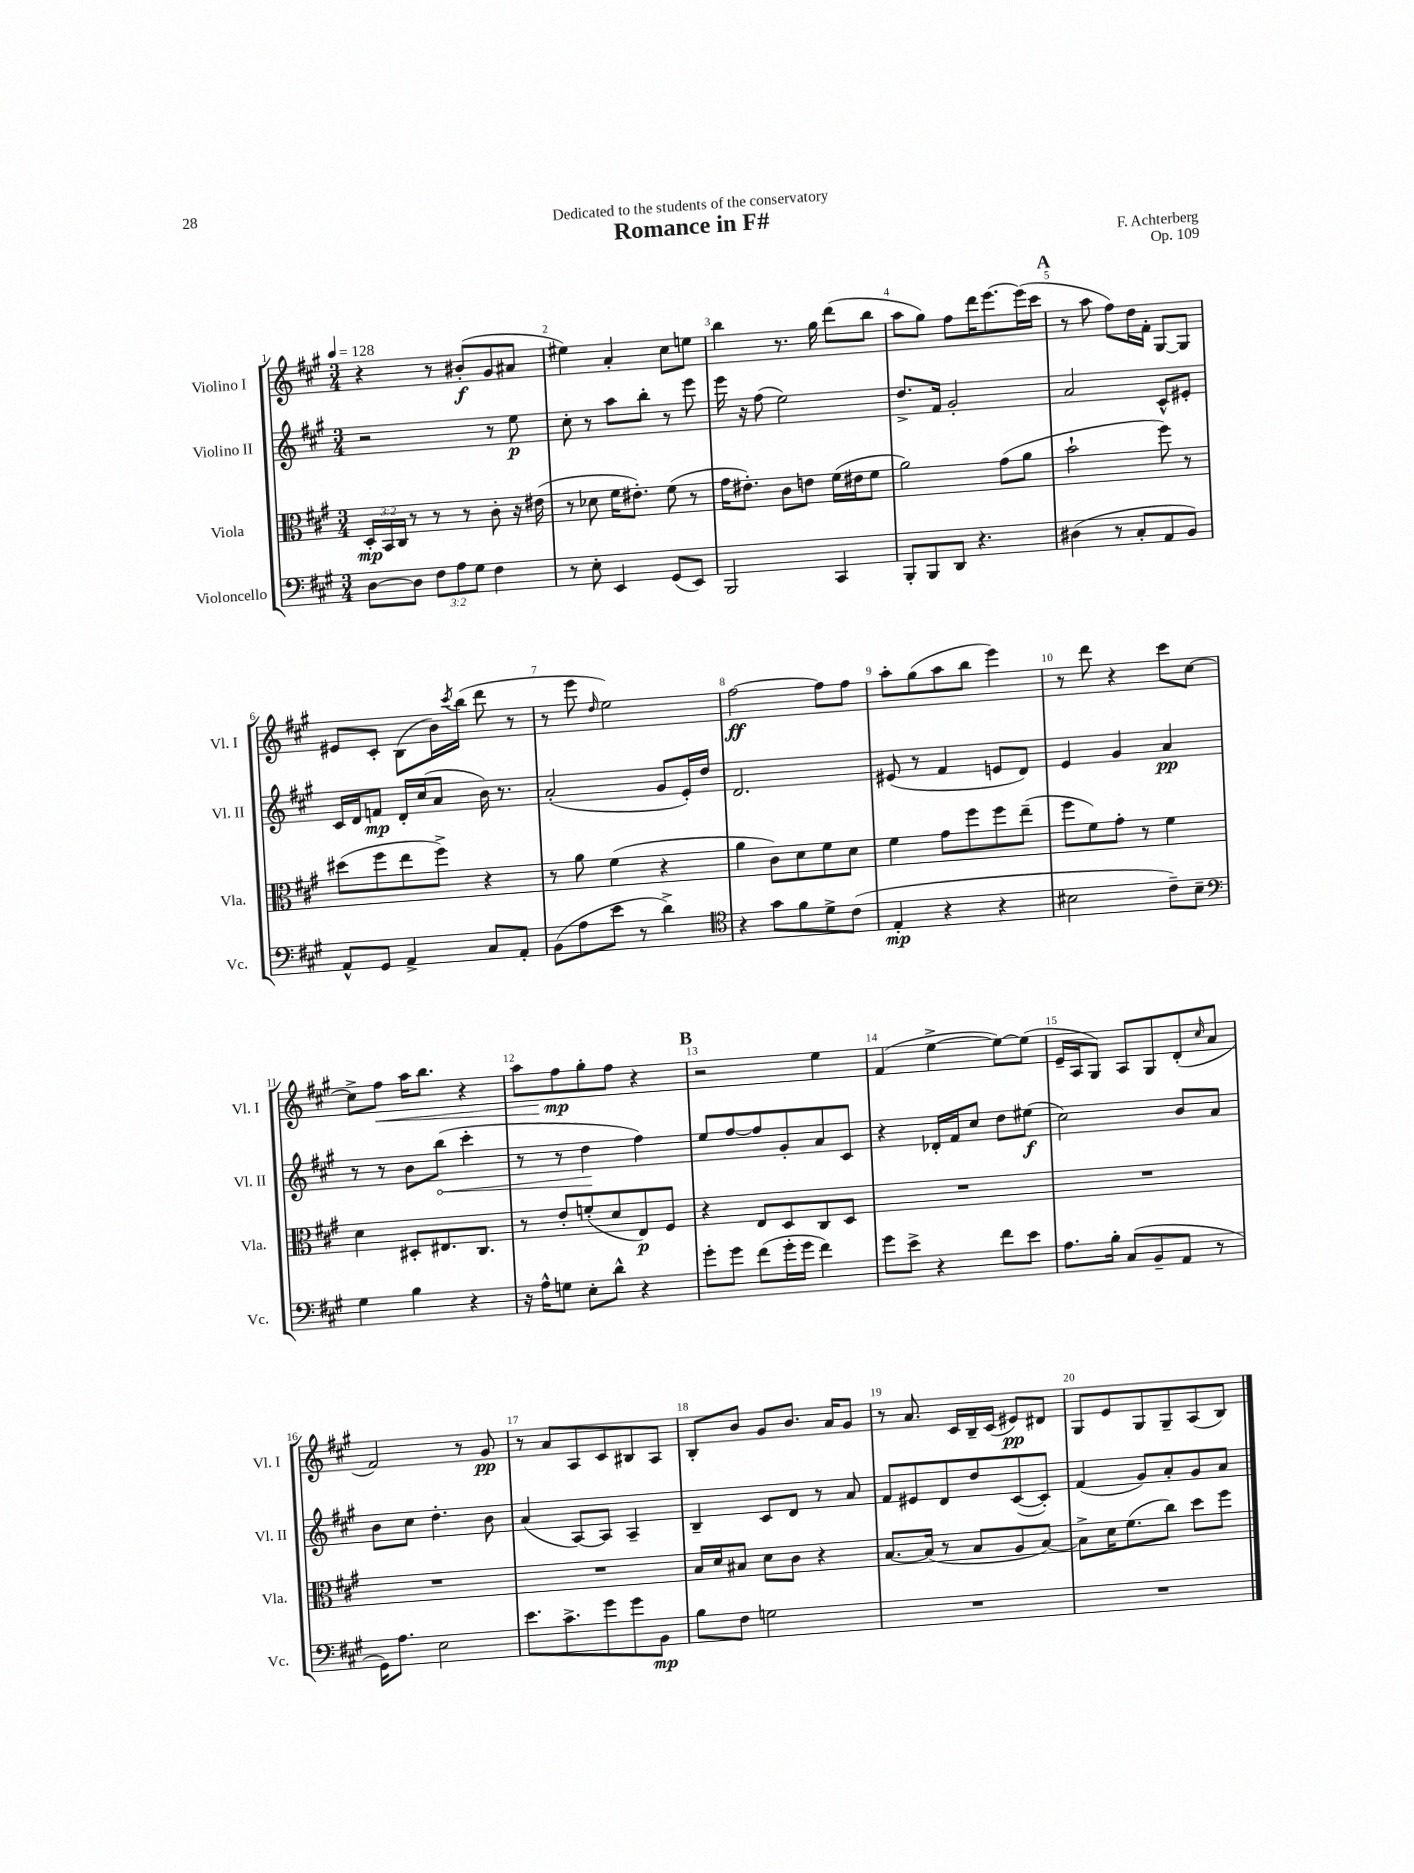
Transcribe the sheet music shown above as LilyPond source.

\header { title = "Romance in F#" composer = "F. Achterberg" dedication = "Dedicated to the students of the conservatory" opus = "Op. 109" }
<<
\new StaffGroup <<
\new Staff = "s0" \with { instrumentName = "Violino I" shortInstrumentName = "Vl. I" } {
    \clef treble \key a \major \numericTimeSignature \time 3/4 \tempo 4 = 128
    r4 r8 bis'8-.\f( gis'8 ais'8 |
    eis''4) a'4-. cis''8 e''8 |
    b''4 r8. gis''16 d'''8( b''8 |
    a''8 gis''8) fis''8 d'''16 e'''8.~ e'''16( cis'''16 |
    \mark \markup { \bold "A" } r8 a''8 fis''8) d''16 fis'16-. gis8~ gis8 |
    eis'8 cis'8-. b8( b'16) \acciaccatura { cis'''8 } b''16( d'''8 r8 |
    r8 e'''8 \grace { d''16 } e''2) |
    fis''2~\ff fis''8 fis''8 |
    a''8-. gis''8( a''8 b''8 e'''4) |
    r8 d'''8 r4 cis'''8 cis''8~ |
    cis''8-> fis''8\< a''16 b''8. r4 |
    a''8 fis''8\mp\! gis''8-. fis''8 r4 |
    \mark \markup { \bold "B" } r2 e''4 |
    fis'4( e''4~-> e''8~) e''8( |
    e'16-- a16 gis8) a8 gis8 d'8-.( \grace { cis''16 } a'8 |
    fis'2) r8 gis'8\pp |
    r8 a'8 a8 cis'8 bis8 a8 |
    b8-. b'8 gis'8 b'8. a'16 gis'8 |
    r8 a'8. cis'16 b16-- cis'16( eis'8\pp) dis'8 |
    gis8 e'8 gis8 gis8-- a8( b8) \bar "|." |
}
\new Staff = "s1" \with { instrumentName = "Violino II" shortInstrumentName = "Vl. II" } {
    \clef treble \key a \major \numericTimeSignature \time 3/4
    r2 r8 e''8\p |
    cis''8-. r8 a''8 b''8-. r8 e'''8 |
    e'''16 r16 fis''8( e''2) |
    d''8.-> fis'16 gis'2-. |
    \mark \markup { \bold "A" } a'2 cis'8-^ eis'8-. |
    cis'16 d'16 f'8\mp d'16-. cis''16( a'8 b'16) r8. |
    a'2-.( gis'8 e'16-.) d''16 |
    d'2. |
    eis'8( r8 fis'4 e'8 d'8) |
    e'4 gis'4 a'4\pp |
    r8 r8 b'8 \once \override Hairpin.circled-tip = ##t b''8\<( cis'''4-. |
    r8 r8 d''4\! fis''4) |
    \mark \markup { \bold "B" } e''8 fis''8~ fis''8 gis'8-. a'8 cis'8 |
    r4 des'16-. fis'16 cis''8 d''8 eis''8\f( |
    cis''2) b'8 a'8 |
    b'8 cis''8 d''4.-. b'8 |
    a'4( a8~) a8 a4-- |
    b4-- cis'8 d'8 r8 a'8 |
    fis'8 eis'8 d'8 d''8 cis'8~( cis'8-.) |
    fis'4( gis'8) a'8-. gis'8 a'8 \bar "|." |
}
\new Staff = "s2" \with { instrumentName = "Viola" shortInstrumentName = "Vla." } {
    \clef alto \key a \major \numericTimeSignature \time 3/4 \override Staff.TupletNumber.text = #tuplet-number::calc-fraction-text
    \tuplet 3/2 { d16-.\mp b,16 cis16 } r8 r8 r8 cis'8-. r16 eis'16( |
    r8 des'8 fis'16 eis'8.-.) fis'8( r8 |
    gis'16 eis'8.-.) cis'8 e'8 fis'16( eis'16 fis'8 |
    a'2) gis'8( a'8 |
    \mark \markup { \bold "A" } b'2-! fis''8) r8 |
    dis''8( fis''8 e''8 fis''8->) r4 |
    r8 a'8 fis'4( r4 |
    a'4 cis'8) d'8 fis'8 d'8 |
    fis'4 gis'8 fis''8 fis''8 e''8--( |
    fis''8 fis'8) gis'8-. r8 fis'4 |
    d'4 dis8-. eis8. cis8. |
    r8 e'8-. f'8-.( d'8 e8\p) fis8 |
    \mark \markup { \bold "B" } r4 e8 d8 cis8 d8 |
    R2. |
    R2. |
    R2. |
    R2. |
    b16 d'16 bis8 d'8 cis'8 r4 |
    b8.~ b16( r8 b8 a8 b8~) |
    b8-> d'16 fis'8.( cis''8) d''8 fis''8 \bar "|." |
}
\new Staff = "s3" \with { instrumentName = "Violoncello" shortInstrumentName = "Vc." } {
    \clef bass \key a \major \numericTimeSignature \time 3/4 \override Staff.TupletNumber.text = #tuplet-number::calc-fraction-text
    d8~ d8 \tuplet 3/2 { fis8 a8 gis8 } fis4 |
    r8 e8-. e,4 gis,8( e,8) |
    b,,2 cis,4 |
    b,,8-. b,,8 d,8 r4. |
    \mark \markup { \bold "A" } dis4( r8 cis8-. a,8 b,8) |
    a,8-^ gis,8 a,4-> cis8 a,8-. |
    b,8( a8 e'8 r8 d'4->) |
    \clef tenor r4 gis'8 fis'8 d'8-> cis'8( |
    e4-.\mp r4 r4 |
    bis2 cis'8--) bis8-- |
    \clef bass gis4 b4 r4 |
    r16 a16-^ g8 e8-. d'8-^ r4 |
    \mark \markup { \bold "B" } gis'8-. gis'8 fis'8( gis'16-. gis'16 fis'4) |
    gis'8 e'8-> r4 fis'8 e'8 |
    a8. b16-. cis8( b,8-- a,8 r8 |
    gis,16) a8. e2 |
    e'8. cis'8.-> gis'8 gis'8 b,8\mp |
    b8 fis8 g2 |
    R2. |
    R2. \bar "|." |
}
>>
>>
\layout { \context { \Score \override BarNumber.break-visibility = ##(#f #t #t) barNumberVisibility = #all-bar-numbers-visible } }
